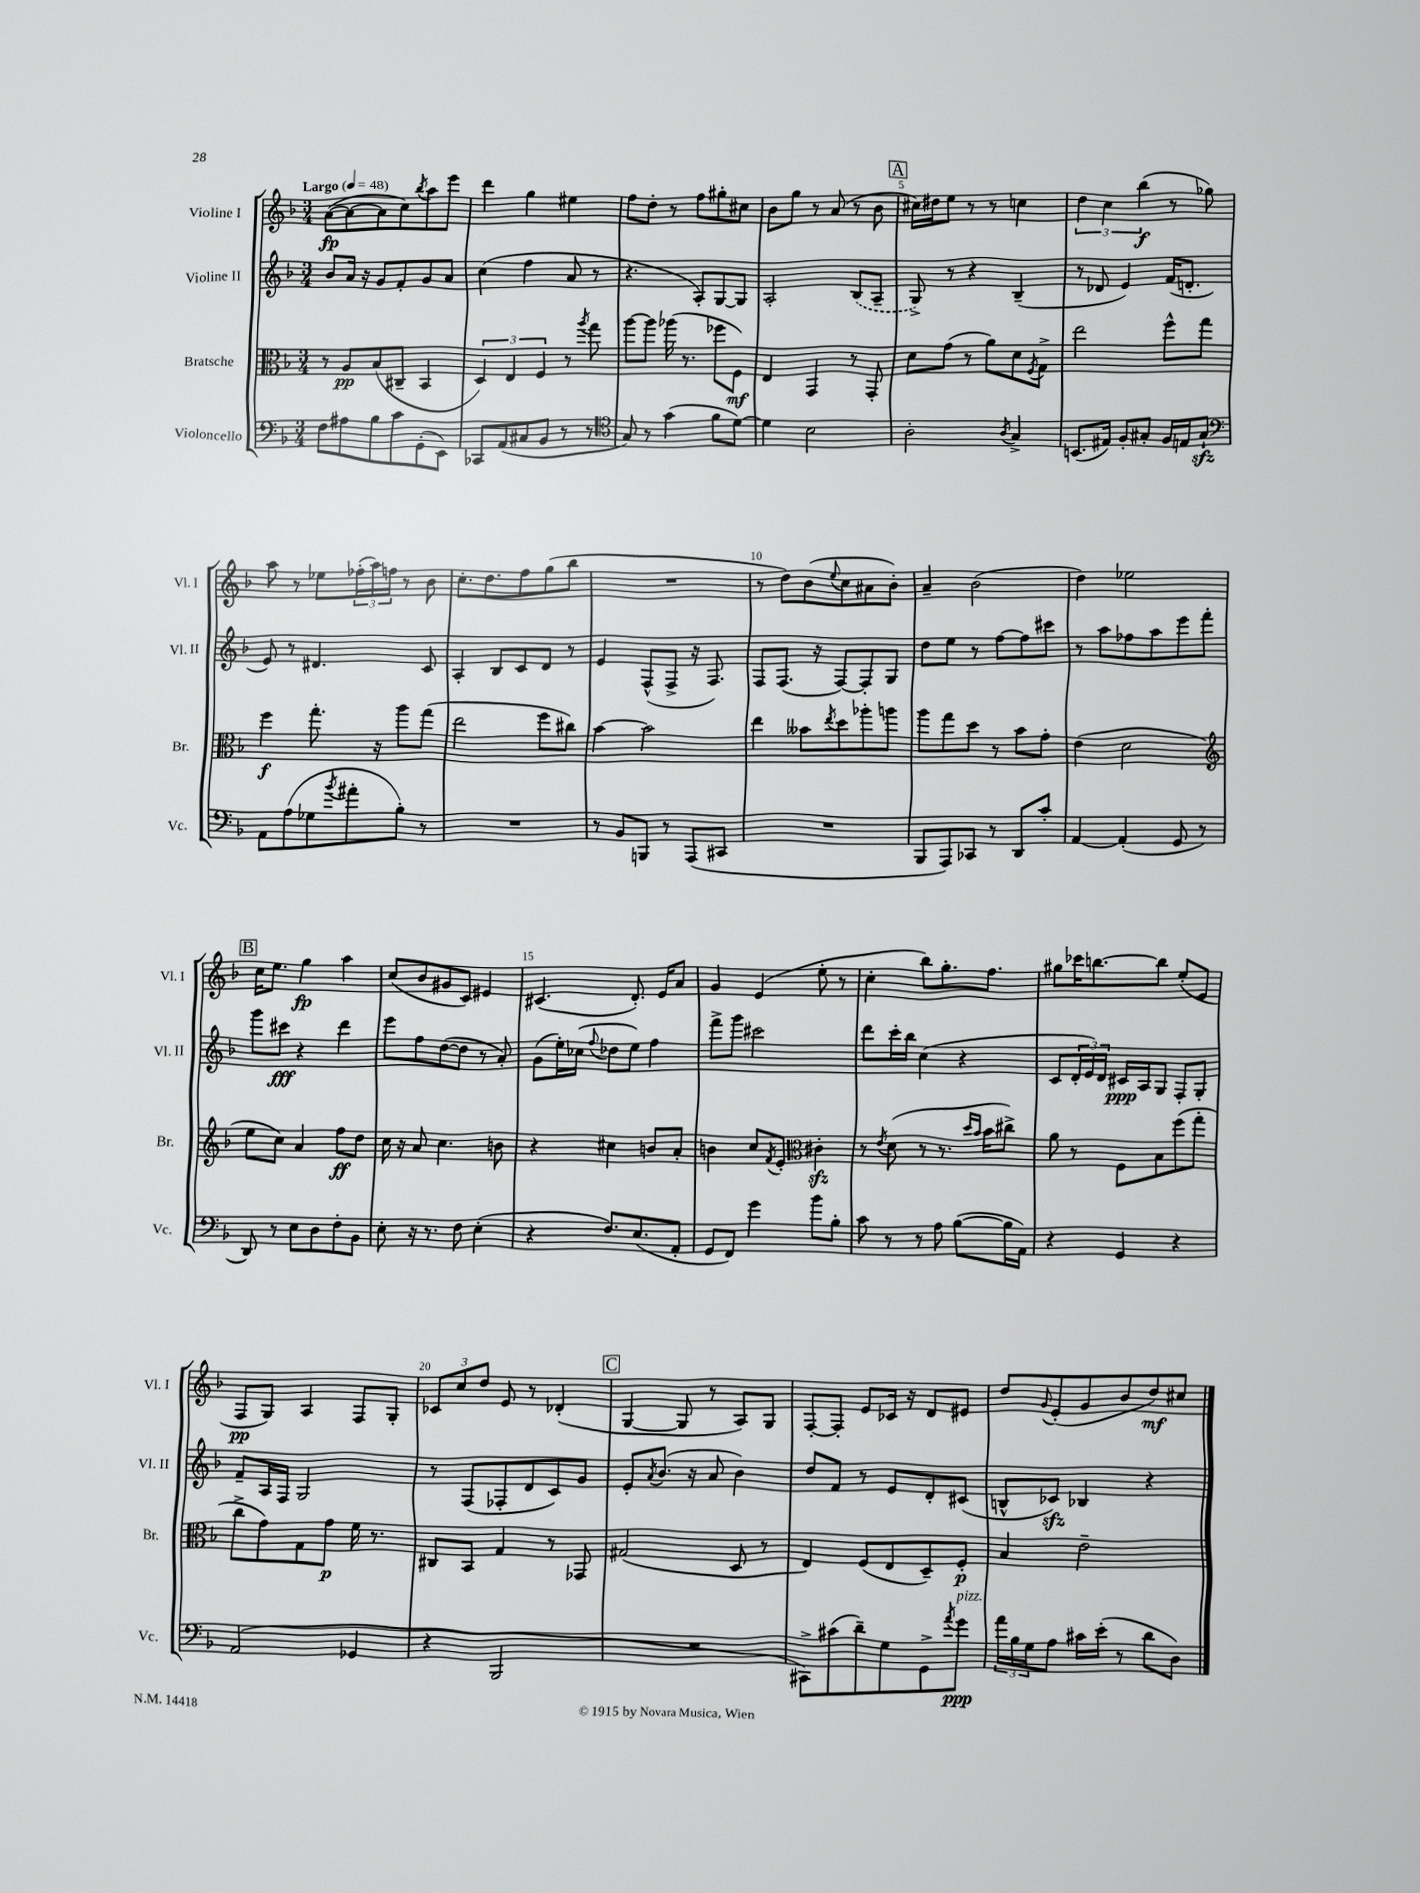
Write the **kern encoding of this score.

**kern	**dynam	**kern	**dynam	**kern	**dynam	**kern	**dynam
*part4	*part4	*part3	*part3	*part2	*part2	*part1	*part1
*staff4	*staff4	*staff3	*staff3	*staff2	*staff2	*staff1	*staff1
*I"Violoncello	*	*I"Bratsche	*	*I"Violine II	*	*I"Violine I	*
*I'Vc.	*	*I'Br.	*	*I'Vl. II	*	*I'Vl. I	*
*clefF4	*	*clefC3	*	*clefG2	*	*clefG2	*
*k[b-]	*	*k[b-]	*	*k[b-]	*	*k[b-]	*
*M3/4	*	*M3/4	*	*M3/4	*	*M3/4	*
*MM48	*	*MM48	*	*MM48	*	*MM48	*
=1	=1	=1	=1	=1	=1	=1	=1
!	!	!	!	!	!	!LO:TX:a:B:t=Largo	!
8F\L	.	8r	.	8b-/L	.	([8a\L	fp
8A#X\	.	8A/L	pp	16a/Jk	.	8a\_	.
.	.	.	.	16r	.	.	.
8B-\	.	(8B-/	.	8g/L	.	8a\]	.
8c\	.	8C#X~/J	.	8f'/	.	8cc\)	.
.	.	.	.	.	.	8qbb-/	.
(8GG'\	.	4BB-/	.	8g/	.	8aa\	.
8EE\J)	.	.	.	8a/J	.	8eee\J	.
=2	=2	=2	=2	=2	=2	=2	=2
8CC-X/L	.	6D/)	.	(4cc\	.	4ddd\	.
(8AA/	.	.	.	.	.	.	.
.	.	6E/	.	.	.	.	.
8C#X/	.	.	.	4ff\	.	4gg\	.
.	.	6F/	.	.	.	.	.
8BB-/J	.	.	.	.	.	.	.
8r	.	8r	.	8a/	.	4ee#X\	.
.	.	8qaa/	.	.	.	.	.
8r	.	8gg\	.	8r	.	.	.
=3	=3	=3	=3	=3	=3	=3	=3
*clefC4	*	*	*	*	*	*	*
8G/)	.	[8aa\L	.	4.r	.	8ff\L	.
8r	.	8aa\J]	.	.	.	8dd'\J	.
(4g\	.	(16aa-X\	.	.	.	8r	.
.	.	8.r	.	.	.	.	.
.	.	.	.	8A'/L)	.	8ff\L	.
8f\L	.	8ff-X\L	.	[8G/	.	8gg#X'\	.
[8d\J)	.	8F\J)	mf	8G/J]	.	8cc#X\J	.
=4	=4	=4	=4	=4	=4	=4	=4
4d\]	.	4E/	.	2A'/	.	8b-\L	.
.	.	.	.	.	.	8gg\J	.
2B-\	.	4GG/	.	.	.	8r	.
.	.	.	.	.	.	(8a/	.
.	.	8r	.	(8B-/L	.	8r	.
.	.	8GG'/	.	8A~/J	.	8b-\	.
!!LO:REH:place=s1:t=A
=5	=5	=5	=5	=5	=5	=5	=5
2A'\	.	8d\L	.	8G^/)	.	16cc#X\LL)	.
.	.	.	.	.	.	16dd#X\J	.
.	.	(8g\J	.	8r	.	8ee\J	.
.	.	8r	.	4r	.	8r	.
.	.	8a\L)	.	.	.	8r	.
8qA/	.	.	.	.	.	.	.
4G^/	.	8d\	.	(4B-~/	.	4ccn\	.
.	.	8qF/	.	.	.	.	.
.	.	8G^\J	.	.	.	.	.
=6	=6	=6	=6	=6	=6	=6	=6
(8.BBn/L	.	2ee\	.	8r	.	6dd\	.
.	.	.	.	8d-X/	.	.	.
.	.	.	.	.	.	6cc\	.
16E#X/Jk)	.	.	.	.	.	.	.
8F'/L	.	.	.	4e/)	.	.	.
.	.	.	.	.	.	(6bb-\	f
8G#X'/J	.	.	.	.	.	.	.
16F/LL	.	8ff^^\L	.	(16f/KL	.	8r	.
16En/J	.	.	.	8.dn'/J	.	.	.
8G#zz`/J	.	8gg\J	.	.	.	8gg-X\)	.
!!LO:LB:g=z
=7	=7	=7	=7	=7	=7	=7	=7
*clefF4	*	*	*	*	*	*	*
8AA\L	.	4ff\	f	8e/)	.	8aa\	.
(8A\	.	.	.	8r	.	8r	.
8G-X\	.	8.gg'\	.	4.d#X/	.	8ee-X\L	.
8qb-/	.	.	.	.	.	.	.
8a#X'\	.	.	.	.	.	(24ff-X'\L	.
.	.	.	.	.	.	24aa\)	.
.	.	16r	.	.	.	.	.
.	.	.	.	.	.	24ffn\JJ	.
8B-'\J)	.	8aa\L	.	.	.	8r	.
8r	.	(8gg\J	.	8c/	.	8b-\	.
=8	=8	=8	=8	=8	=8	=8	=8
2.r	.	2ee\	.	4A'/	.	8.cc'\L	.
.	.	.	.	.	.	8.dd\	.
.	.	.	.	8B-/L	.	.	.
.	.	.	.	8c/	.	8ff\	.
.	.	8ff\L	.	8d/J	.	(8gg\	.
.	.	8cc#X\J)	.	8r	.	8bb-\J	.
=9	=9	=9	=9	=9	=9	=9	=9
8r	.	[4b-\	.	4e/	.	2.r	.
8BB-/L	.	.	.	.	.	.	.
8BBBn/J	.	2b-\]	.	(8F^^/L	.	.	.
8r	.	.	.	8F^/J	.	.	.
(8AAA/L	.	.	.	16r	.	.	.
.	.	.	.	8.F/)	.	.	.
8CC#X/J	.	.	.	.	.	.	.
=10	=10	=10	=10	=10	=10	=10	=10
2.r	.	4ee\	.	8F/L	.	8r	.
.	.	.	.	(8.F/J	.	8dd\L)	.
.	.	8b--X\L	.	.	.	(8b-\	.
.	.	.	.	16r	.	.	.
.	.	8qee/	.	.	.	8qqee/	.
.	.	8dd\	.	[8F/L)	.	8cc\	.
.	.	8aa-X'\	.	8F'/]	.	8a#X\	.
.	.	8aan\J	.	8G/J	.	8b-'\J)	.
=11	=11	=11	=11	=11	=11	=11	=11
8BBB-/L	.	8aa\L	.	8dd\L	.	4a~/	.
8AAA/)	.	8gg\	.	8ee\J	.	.	.
8CC-X/J	.	8dd\J	.	8r	.	(2b-\	.
8r	.	8r	.	[8ff\L	.	.	.
8DD/L	.	8b-\L	.	8ff\]	.	.	.
8c'/J	.	8g'\J	.	8ccc#X\J	.	.	.
=12	=12	=12	=12	=12	=12	=12	=12
[4AA/	.	(4e\	.	8r	.	4dd\)	.
.	.	.	.	8aa\L	.	.	.
(4AA'/]	.	2d\	.	8ff-X\	.	2ee-X\	.
.	.	.	.	8aa\	.	.	.
8GG/	.	.	.	8eee\	.	.	.
8r	.	.	.	8fff'\J	.	.	.
!!LO:LB:g=z
!!LO:REH:place=s1:t=B
=13	=13	=13	=13	=13	=13	=13	=13
*	*	*clefG2	*	*	*	*	*
8DD/)	.	8ee\L	.	8ggg\L	.	16cc\KL	.
.	.	.	.	.	.	8.ee\J	.
8r	.	8cc\J)	.	8ccc#X\J	fff	.	.
8E\L	.	4a/	.	4r	.	4gg\	fp
8D\	.	.	.	.	.	.	.
8F'\	.	8ff\L	ff	4ddd\	.	4aa\	.
8BB-\J	.	8dd\J	.	.	.	.	.
=14	=14	=14	=14	=14	=14	=14	=14
8E'\	.	16cc\	.	8eee\L	.	(8cc/L	.
.	.	16r	.	.	.	.	.
16r	.	8a/	.	8ff\	.	8b-/	.
8.r	.	.	.	.	.	.	.
.	.	4.cc\	.	([8dd\	.	8g#X/	.
8F\	.	.	.	8dd\J]	.	8c/J)	.
(4E'\	.	.	.	8r	.	4e#X/	.
.	.	8bn\	.	8a'/)	.	.	.
=15	=15	=15	=15	=15	=15	=15	=15
4r	.	4r	.	(8g\L	.	(4.c#X/	.
.	.	.	.	16ee'\L)	.	.	.
.	.	.	.	(16cc-X\JJ	.	.	.
.	.	.	.	8qqff/	.	.	.
8.F/L)	.	4cc#X\	.	8dd-X\L	.	.	.
.	.	.	.	8ee\J)	.	8.d'/)	.
(8.E/	.	.	.	.	.	.	.
.	.	8bn/L	.	4ff\	.	.	.
.	.	.	.	.	.	16e/KL	.
8AA'/J	.	8a'/J	.	.	.	8a/J	.
=16	=16	=16	=16	=16	=16	=16	=16
8GG/L	.	4bn\	.	8fff^\L	.	4g/	.
8FF/J)	.	.	.	8ggg\J	.	.	.
4g\	.	8cc/L	.	2ccc#X\	.	(4e/	.
.	.	8qf/	.	.	.	.	.
.	.	8e'/J	.	.	.	.	.
*	*	*clefC3	*	*	*	*	*
8b-\L	.	4c#Xzz'\	.	.	.	8ee'\	.
8B-'\J	.	.	.	.	.	8r	.
=17	=17	=17	=17	=17	=17	=17	=17
8c\	.	8r	.	8ddd\L	.	4cc'\	.
.	.	8qe/	.	.	.	.	.
8r	.	(8d\	.	16ccc'\L	.	.	.
.	.	.	.	16bb-\JJ	.	.	.
8r	.	8r	.	(4cc\	.	8bb-\L)	.
8A\	.	8.r	.	.	.	8.gg'\	.
([8B-\L	.	.	.	4r	.	.	.
.	.	16qqdd/LL	.	.	.	.	.
.	.	16qqb-/JJ	.	.	.	.	.
.	.	16b-\KL	.	.	.	8.ff\J	.
16B-\L]	.	8cc#X^\J)	.	.	.	.	.
16AA\JJ)	.	.	.	.	.	.	.
=18	=18	=18	=18	=18	=18	=18	=18
4r	.	8a\	.	8c/L	.	8gg#X\L	.
.	.	8r	.	24d'/L	.	16ccc-X\K	.
.	.	.	.	24e/)	.	.	.
.	.	.	.	.	.	[8.bbn\	.
.	.	.	.	24d/JJ	.	.	.
4GG/	.	8F\L	.	16c#X/LL	ppp	.	.
.	.	.	.	16A/J	.	.	.
.	.	8B-\	.	8G/J	.	8bb\J]	.
4r	.	(8ff\	.	8F'/L	.	(8ee'/L	.
.	.	8gg'\J	.	8G'/J	.	8e/J	.
!!LO:LB:g=z
=19	=19	=19	=19	=19	=19	=19	=19
(2AA/	.	8cc^\L	.	8f~/L	.	8F/L	pp
.	.	8g\)	.	16A/L	.	8G/J)	.
.	.	.	.	16F/JJ	.	.	.
.	.	8G\	.	2G/	.	4A/	.
.	.	8g\J	p	.	.	.	.
4GG-X/	.	16f\	.	.	.	8F/L	.
.	.	8.r	.	.	.	.	.
.	.	.	.	.	.	8G'/J	.
=20	=20	=20	=20	=20	=20	=20	=20
4r	.	8C#X/L	.	8r	.	12c-X/L	.
.	.	.	.	.	.	12cc/	.
.	.	8BB-/J	.	(8F/L	.	.	.
.	.	.	.	.	.	12dd/J	.
2BBB-/	.	4G/	.	8F-X'/	.	8e/	.
.	.	.	.	8d/	.	8r	.
.	.	8r	.	8c/)	.	(4d-X'/	.
.	.	8GG-X/	.	8g/J	.	.	.
!!LO:REH:place=s1:t=C
=21	=21	=21	=21	=21	=21	=21	=21
2.r	.	(2G#X/	.	8e'/L	.	[4G/	.
.	.	.	.	8qa/	.	.	.
.	.	.	.	(8.b-/J	.	.	.
.	.	.	.	.	.	8G/]	.
.	.	.	.	16r	.	.	.
.	.	.	.	8a/	.	8r	.
.	.	8D/	.	4b-\)	.	8A/L)	.
.	.	8r	.	.	.	8G/J	.
=22	=22	=22	=22	=22	=22	=22	=22
8CC#X^\L)	.	4E/)	.	8dd/L	.	[8F'/L	.
(8c#X\	.	.	.	8f/J	.	8F'/J]	.
8d~\)	.	(8F/L	.	8r	.	8e/L	.
8G\	.	8E/	.	8e/L	.	16c-X/Jk	.
.	.	.	.	.	.	16r	.
8GG^\	.	8D~/)	.	8d'/	.	8d/L	.
8qa/	.	.	.	.	.	.	.
!LO:TX:a:i:t=pizz.	!	!	!	!	!	!	!
8g\J	ppp	8F'/J	p	(8c#X/J	.	8e#X/J	.
=23	=23	=23	=23	=23	=23	=23	=23
24a\LL	.	4B-/	.	8Bn^^/L	.	8dd/L	.
24B-\	.	.	.	.	.	.	.
24G\J	.	.	.	.	.	.	.
.	.	.	.	.	.	8qqg/	.
8A\J	.	.	.	8c-Xzz/J)	.	(8e'/	.
16c#X\LL	.	2e~\	.	4B-X/	.	8g/	.
(16e'\JJ	.	.	.	.	.	.	.
8r	.	.	.	.	.	8b-/	.
8d\L	.	.	.	4r	.	8dd/)	mf
8D\J)	.	.	.	.	.	8cc#X/J	.
==	==	==	==	==	==	==	==
*-	*-	*-	*-	*-	*-	*-	*-
